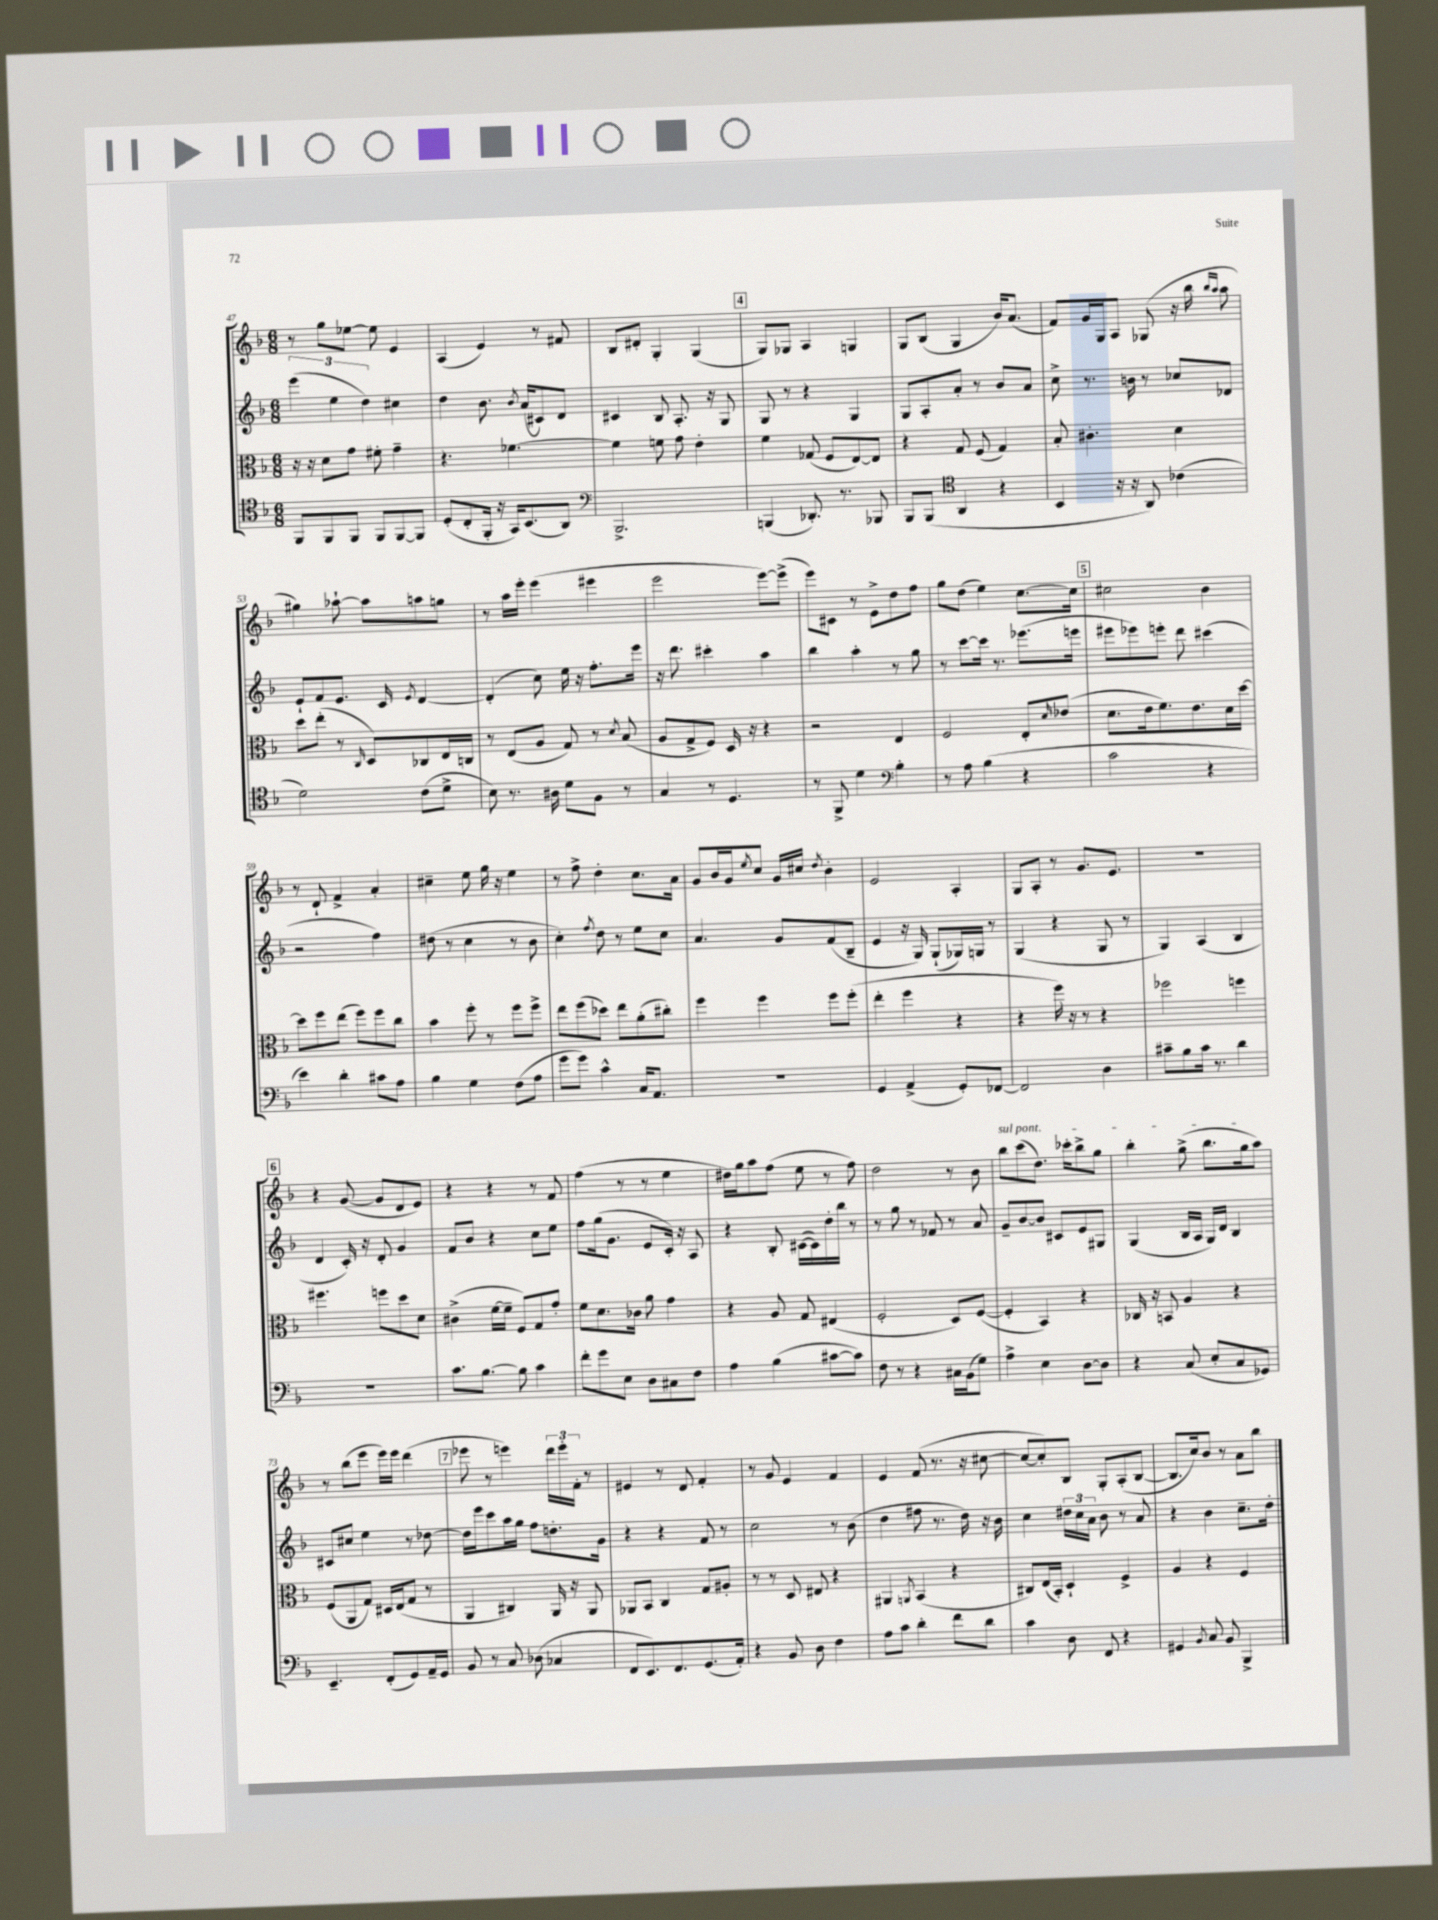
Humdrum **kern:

**kern	**kern	**kern	**kern
*staff4	*staff3	*staff2	*staff1
*clefC4	*clefC3	*clefG2	*clefG2
*k[b-]	*k[b-]	*k[b-]	*k[b-]
*M6/8	*M6/8	*M6/8	*M6/8
8FF	16r	(6eee	8r
.	16r	.	.
8FF	8d	.	8gg
.	.	6ee	.
8FF	8g	.	[8ee-
.	.	6dd)	.
8FF	8f#'	.	8ee-]
[8FF	4g~	4cc#	4e
8FF]	.	.	.
=	=	=	=
(8D'	4.r	4dd	(4A
8C'	.	.	.
16FF'	.	8.b-	4e)
16r	.	.	.
16GG)	[4.f-	.	.
.	.	8qb-	.
(8.BB-	.	(16a	.
.	.	8c#)	8r
8AA)	.	8d	8f#
=	=	=	=
*clefF4	*	*	*
2.BBB-^	4f-]	4c#	8B-
.	.	.	8d#'
.	8f	8B-	4G'
.	8g	8.A'	.
.	4e'	.	(4G
.	.	16r	.
.	.	8G	.
=	=	=	=
(4BBB	4f	8G	8G)
.	.	8r	8G-
8.DD-')	(8G-	4r	4A
.	8F	.	.
8.r	.	.	.
.	[8E)	4G	4G
8BBB-	8E]	.	.
=	=	=	=
8BBB-	4r	8G	8G
(8BBB-	.	8A'	(8B-
*clefC4	*	*	*
4AA	8G	8a'	4G
.	(8F	8r	.
4r	4G)	8b-	16b-)
.	.	.	(8.a
.	.	8a	.
=	=	=	=
4BB-	8B-'	8cc^	8f)
.	4.c#'	8.r	16g
.	.	.	16G
16r	.	.	8A
16r	.	16b	.
8AA)	.	8r	(8G-
(4c-	4d	8cc-	16r
.	.	.	16bb-
.	.	.	16qqbb-
.	.	.	16qqaa
.	.	8d-	8aa
=	=	=	=
2d)	8dd	8e`	4gg#)
.	(8ee'	8f	.
.	8r	8.e	[8aa-`
.	16qqC	.	.
.	8D)	.	8aa-]
.	.	16c	.
.	.	8qe	.
(8c	8C-	[4d	8aa
8d^	16E	.	8gg
.	16C	.	.
=	=	=	=
8B-)	8r	(4d']	8r
8.r	(8E	.	16aa
.	.	.	16eee'
.	8A	8cc)	(4eee
16A#	.	.	.
8d	8G)	16ee	.
.	.	16r	.
8F	8r	8.ff'	4eee#
.	8qd	.	.
8r	(8B-	.	.
.	.	16eee	.
=	=	=	=
4G	8A	16r	2eee
.	.	8.ddd	.
.	8G^	.	.
8r	8F)	4ccc#'	.
4.D	16D	.	.
.	16r	.	.
.	4r	4aa	[8eee)
.	.	.	(8eee^]
=	=	=	=
8r	2r	4bb-	8eee)
8FF^	.	.	8c#
4d	.	4aa'	8r
.	.	.	8e^
*clefF4	*	*	*
4B-'	4E	8r	8dd
.	.	8gg	8ff
=	=	=	=
8r	2F	8r	8gg
8A	.	[8ccc	(8dd
(4B-	.	16ccc]	4ee)
.	.	8.r	.
4r	8E'	(8.eee-	[8.cc
.	16qqd	.	.
.	(8e-	.	.
.	.	16eee	16cc]
=	=	=	=
2c	8.d	8eee#	2cc#
.	.	8eee-)	.
.	16e	.	.
.	8.f)	8eee'	.
.	.	8ddd	.
.	8.e	.	.
4r	.	(4ccc#	4b-
.	16d	.	.
.	[16dd	.	.
=	=	=	=
4e)	8dd]	2r	8r
.	8ff	.	8d`
4d'	(8ee	.	4f^
.	8ff)	.	.
8c#	8ff	4ff)	4a'
8A	8cc	.	.
=	=	=	=
4B-	4b-	(8dd#	4cc#~
.	.	8r	.
4G	8ff'	4cc	8ee
.	8r	.	16gg
.	.	.	16r
(8F	8ff	8r	4ee
8A	8ff^	8b-	.
=	=	=	=
8g	8ee	4cc')	8r
8g)	(8ff	.	8ff^
.	.	8qff	.
4c^^	8dd-)	8dd	4dd'
.	8ee	8r	.
16C	(8a'	8ee	8.cc
8.AA	.	.	.
.	8cc#')	8cc	.
.	.	.	16a
=	=	=	=
2.r	4ff	4.a	8g
.	.	.	16b-
.	.	.	16g
.	.	.	8qee
.	4ff	.	8cc
.	.	8g	16g
.	.	.	16cc#
.	.	.	8qdd
.	8ff	(8f	4b-'
.	(8ff'	8B-~	.
=	=	=	=
4GG	4ee'	4e	2e
(4AA^	4ff	16r	.
.	.	16G)	.
.	.	(8G`	.
8GG')	4r	16G-)	4A'
.	.	16G	.
[8FF-	.	8r	.
=	=	=	=
2FF-]	4r	(4G	8G
.	.	.	8A'
.	16ff)	4r	8r
.	16r	.	.
.	8r	.	8.g
4D	4r	8G	.
.	.	.	8.e
.	.	8r	.
=	=	=	=
8c#~	2ff-	4G)	2.r
8B-	.	.	.
16c#	.	(4A	.
8.r	.	.	.
4d	4ff	4B-	.
=	=	=	=
2.r	4.ff#	4d	4r
.	.	16c')	([8g
.	.	16r	.
.	8ff	8d'	8g]
.	8dd	4g	8d
.	8d	.	8e)
=	=	=	=
8.c	(4c#^	8f	4r
.	.	8b-	.
[8.B-	.	.	.
.	[16f	4r	4r
.	16f~]	.	.
8B-]	8F)	.	.
4c	8G	8cc	8r
.	8g'	8ee	8f
=	=	=	=
8f'	8f	8ff	(4ff
8g	8.d	(16gg	.
.	.	8.g	.
8E	.	.	8r
.	16c-	.	.
8D	8a	8e	8r
8C#	4g	16c')	4ee
.	.	16r	.
8F	.	8A	.
=	=	=	=
4A	4r	4r	16dd#)
.	.	.	16gg
.	.	.	8aa
(4B-	8A	8B-'	(8ff
.	8G	([16c#	8ee
.	.	16c#])	.
[8c#	(4E#	16dd'	8r
.	.	16bb-	.
8c#])	.	8r	8ff)
=	=	=	=
8F	2F'	8r	2dd
8r	.	8gg	.
4r	.	8r	.
.	.	8f-	.
16C#	8D)	8r	8r
(16BB-	.	.	.
8G)	([8F	8a	8b-
=	=	=	=
4A^	4F']	8g~	8bb-
.	.	[8b-	(8ccc
4E	4BB-)	8b-]	8.dd)
.	.	8c#	.
.	.	.	16ccc-'
[8D	4r	8e	8bb-^
8D]	.	8G#	8gg
=	=	=	=
4r	16C-	(4G	4bb-'
.	16r	.	.
.	8BB	.	.
(8C	4A	16B-	(8gg^
.	.	16A	.
8E'	.	16G)	8.bb-
.	.	16d	.
8C	4r	4B-	.
.	.	.	16gg
8GG-)	.	.	8aa)
=	=	=	=
4.EE~	(8F	8c#	8r
.	8AA	8cc#	(8bb-
.	8G)	4ee	8eee
(8FF'	16D#	.	16eee)
.	(16E	.	16eee
8GG)	8G	8r	(4ddd
16AA~	8r	[8dd-	.
16GG	.	.	.
=	=	=	=
8BB-	4AA	16dd-]	8eee-
.	.	16eee	.
8r	.	8ccc	8r
8C	4C#)	16aa	4eee)
.	.	16gg	.
(8D-	.	8ff	.
4C-	16AA	8.dd'	24ddd
.	.	.	24eee'
.	16r	.	.
.	.	.	24f'
.	8AA	.	8r
.	.	16g	.
=	=	=	=
8FF	8AA-	4r	4e#
8.EE)	8BB-	.	.
.	4C	4r	8r
8.FF	.	.	.
.	.	.	8d
(8.GG	8G	8f	4f'
.	8A#'	8r	.
16AA')	.	.	.
=	=	=	=
4r	8r	2cc	8r
.	8r	.	8g
8BB-	8D	.	4e
8D	8E#	.	.
4F	4r	8r	4f
.	.	(8b-	.
=	=	=	=
8A	4AA#	4dd	4e
8c	.	.	.
.	8qAA	.	.
4d'	(4BB-	8ff#	(8f
.	.	8.r	8.r
8f	4r	.	.
.	.	16dd)	16r
8d	.	16r	[8cc#
.	.	16b-	.
=	=	=	=
4c	8C#)	4cc	8cc#_
.	(16E	.	8cc#'])
.	16BB-')	.	.
8D	4D`	24dd#	8B-
.	.	24cc	.
.	.	24a	.
8FF	.	8b-	8G'
4r	4F^	8r	(8A'
.	.	8a	[8B-
=	=	=	=
4GG#	4A	4r	8.B-]
.	.	.	16cc)
8qBB-	.	.	.
8C	4r	4b-	8b-
8BB-	.	.	8r
4BBB-^	4F	8.cc~	8a
.	.	.	8bb-
.	.	16dd'	.
==	==	==	==
*-	*-	*-	*-
